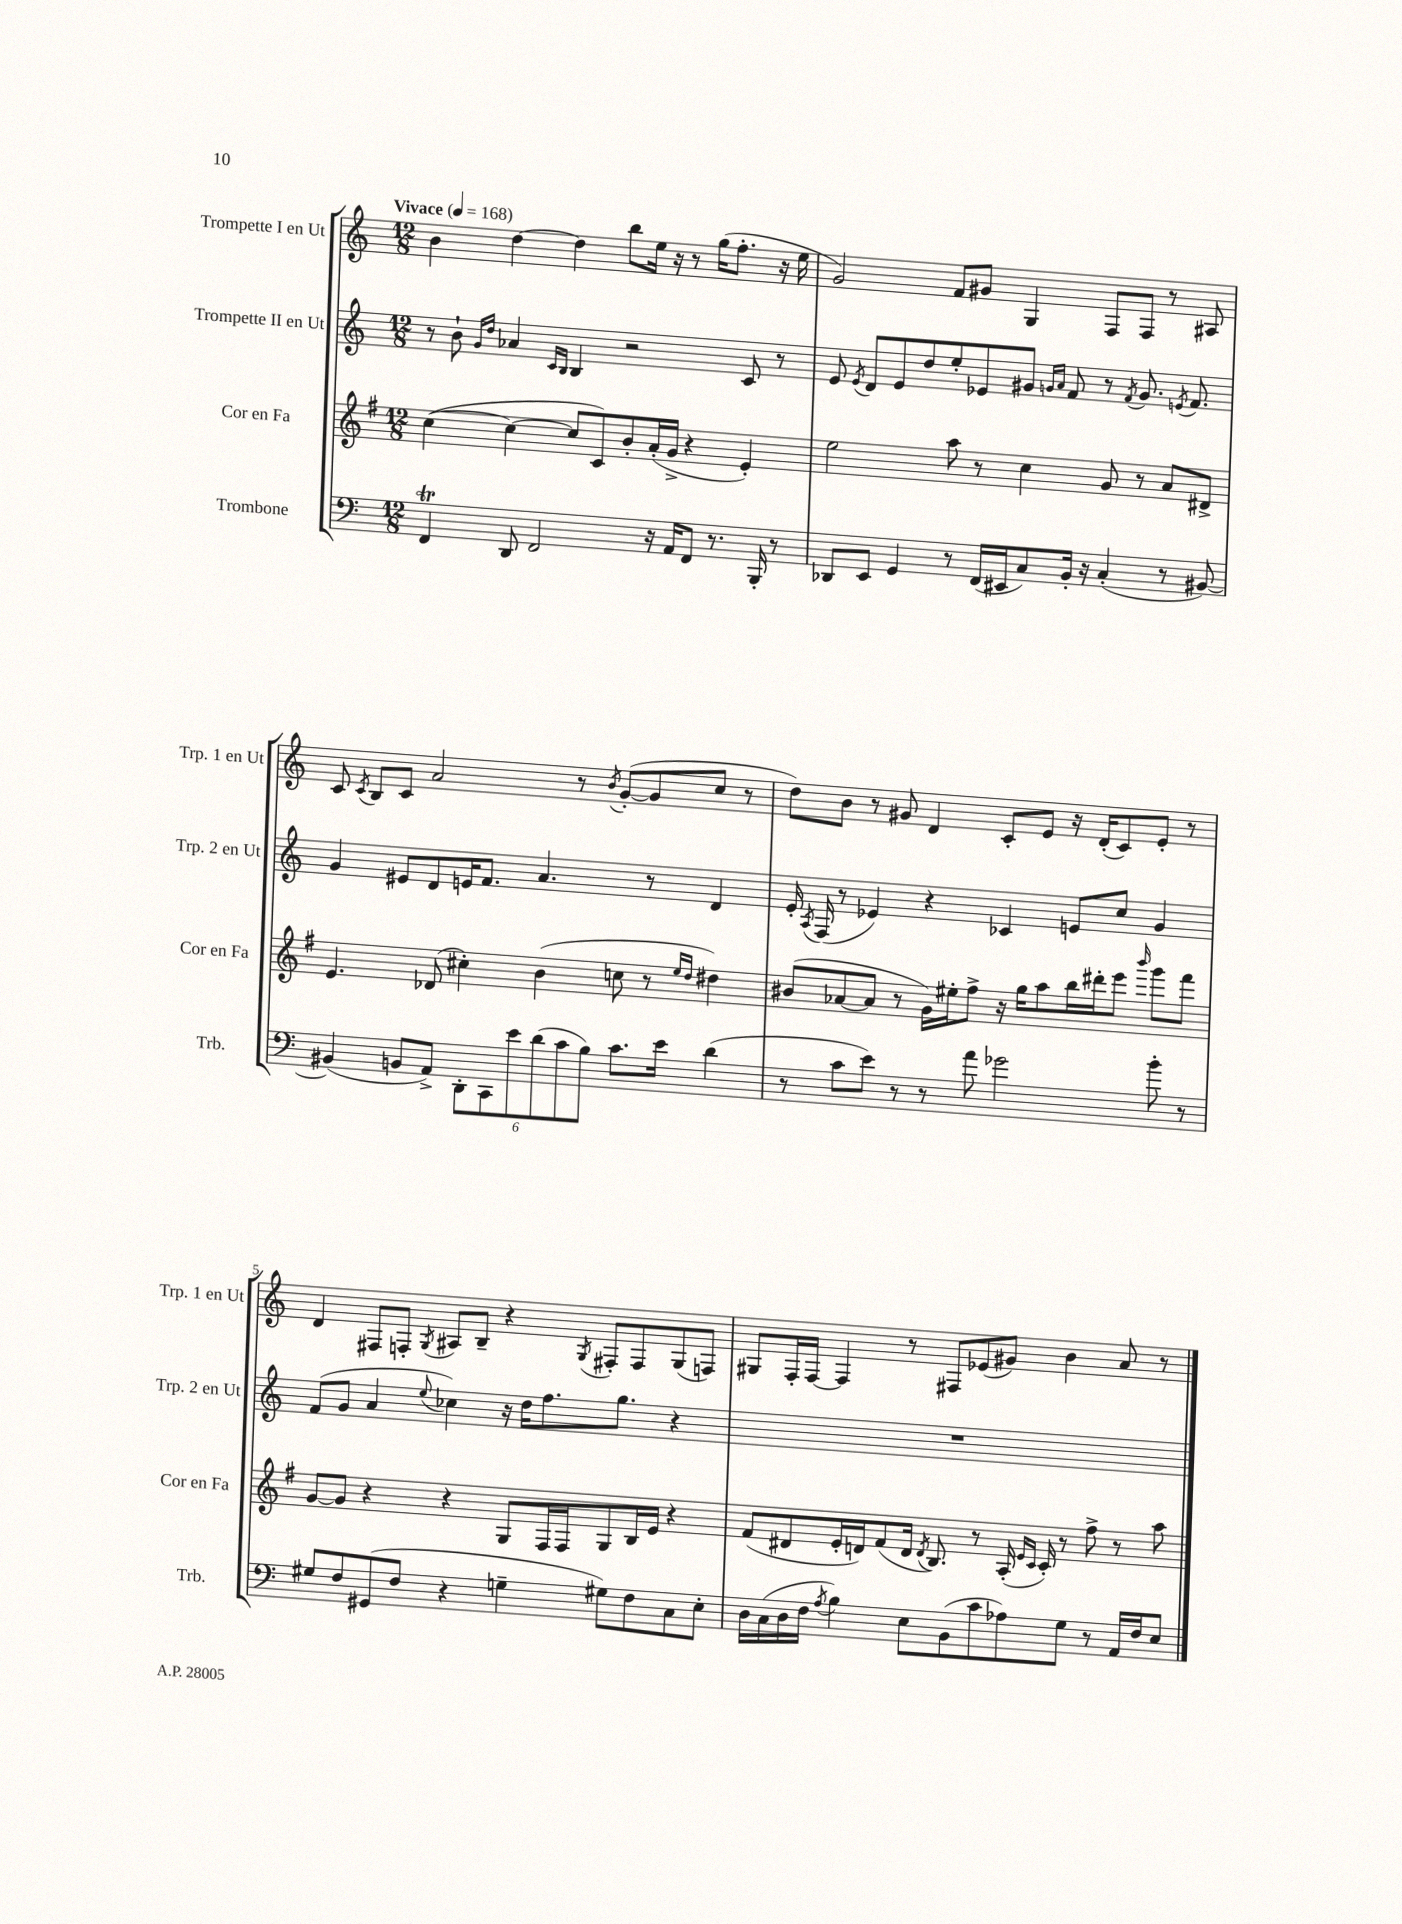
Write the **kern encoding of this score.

**kern	**kern	**kern	**kern
*part4	*part3	*part2	*part1
*staff4	*staff3	*staff2	*staff1
*I"Trombone	*I"Cor en Fa	*I"Trompette II en Ut	*I"Trompette I en Ut
*I'Trb.	*I'Cor en Fa	*I'Trp. 2 en Ut	*I'Trp. 1 en Ut
*clefF4	*clefG2	*clefG2	*clefG2
*k[]	*k[f#]	*k[]	*k[]
*M12/8	*M12/8	*M12/8	*M12/8
*MM168	*MM168	*MM168	*MM168
=1	=1	=1	=1
!	!	!	!LO:TX:a:B:t=Vivace
4FFT/	([4cc\	8r	4b\
.	.	8b`\	.
.	.	16qqg/LL	.
.	.	16qqdd/JJ	.
8DD/	4cc\_	4a-X/	[4dd\
2FF/	.	.	.
.	.	16qqc/LL	.
.	.	16qqB/JJ	.
.	8cc/L]	4B/	4dd\]
.	8c/)	.	.
.	8b'/	2r	8bb\L
16r	(16a'/L	.	16ee\Jk
16AA/KL	16g^/JJ	.	16r
8FF/J	4r	.	8r
8.r	.	.	(16gg\KL
.	.	.	8.ff'\J
.	4e'/)	8c/	.
16BBB'/	.	.	.
8r	.	8r	16r
.	.	.	16ee\
=2	=2	=2	=2
8DD-X/L	2ee\	8e/	2g/)
.	.	8qe/	.
8EE/J	.	8d/L	.
4GG/	.	8e/	.
.	.	8dd/	.
8r	8aa\	8ee'/	8f/L
(16FF/LL	8r	8e-X/	8g#X/J
16EE#X/J	.	.	.
8C/)	4cc\	8g#X/J	4G/
.	.	16qqgn/LL	.
.	.	16qqa/JJ	.
16BB'/Jk	.	8f/	.
16r	.	.	.
(4C'/	8g/	8r	8F/L
.	.	8qf/	.
.	8r	8.g/	8F/J
8r	8a/L	.	8r
.	.	8qen/	.
.	.	8.f/	.
[8BB#X/)	8d#X^/J	.	8A#X/
!!LO:LB:g=z
=3	=3	=3	=3
(4BB#X/]	4.e/	4g/	8c/
.	.	.	8qc/
.	.	.	8B/L
8BBn/L	.	8e#X/L	8c/J
8AA^/J)	(8d-X/	8d/	2a/
12DD'\L	4cc#X'\)	16en/K	.
.	.	8.f/J	.
12CC\	.	.	.
12e\	.	.	.
(12d\	(4b\	4.a/	.
12c\	.	.	.
.	.	.	8r
12B\J)	.	.	.
.	.	.	8qb/
8.c\L	8ccn\	.	([8g'/L
.	8r	8r	8g/]
16e\Jk	.	.	.
.	16qqee/LL	.	.
.	16qqdd/JJ	.	.
(4d\	4dd#X\)	4d/	8cc/J
.	.	.	8r
=4	=4	=4	=4
8r	(8b#X/L	16e'/	8dd\L)
.	.	8qA/	.
.	.	(16F/	.
8c\L	[8a-X/	8r	8b\J
8e\J)	8a-/J]	4e-X/)	8r
8r	8r	.	8g#X/
8r	16g\LL)	4r	4d/
.	16ee#X'\J	.	.
8a\	8ff#^\J	.	.
2g-X\	16r	4c-X/	8c'/L
.	16gg\KL	.	.
.	8aa\	.	8e/J
.	16bb\L	8en/L	16r
.	16ddd#X'\J	.	(16d'/KL
.	8eee\J	8cc/J	8c/)
.	16qqbbb/	.	.
8b'\	8ggg\L	4g/	8e'/J
8r	8fff#\J	.	8r
!!LO:LB:g=z
=5	=5	=5	=5
8G#X/L	[8g/L	(8f/L	4d/
8F/	8g/J]	8g/J	.
(8GG#X/	4r	4a/	8F#X/L
8F/J	.	.	8Fn'/J
.	.	8qqee/	8qG/
4r	4r	4cc-X\)	8A#X/L
.	.	.	8B~/J
4Gn~\	8G/L	16r	4r
.	.	16dd\KL	.
.	16F#/L	8.ff\	.
.	16F#/J	.	.
.	.	.	8qG/
8G#X\L)	8G/	.	8F#X'/L
.	.	8.gg\J	.
8F\	16B/L	.	8F#/
.	16e/JJ	.	.
8C\	4r	4r	(8G/
8E'\J	.	.	8Fn/J)
=6	=6	=6	=6
16D\LL	(8f#/L	1.r	8G#X/L
(16C\	.	.	.
16D\	8d#X/	.	16F'/L
16F\JJ	.	.	[16F/JJ
8qA/	.	.	.
4B\)	16e'/L	.	4F/]
.	16dn/J)	.	.
.	(8f#/	.	.
8E\L	16d/Jk	.	8r
.	8qd/	.	.
.	8.B/)	.	.
(8BB\	.	.	8F#X/L
8c\	8r	.	(8e-X/
8A-X\)	(16A'/	.	8g#X/J)
.	16qqe/LL	.	.
.	16qqc/JJ	.	.
.	16c'/)	.	.
8G\J	8r	.	4b\
8r	8ff#^\	.	.
16AA/LL	8r	.	8a/
16F/J	.	.	.
8E/J	8aa\	.	8r
==	==	==	==
*-	*-	*-	*-
